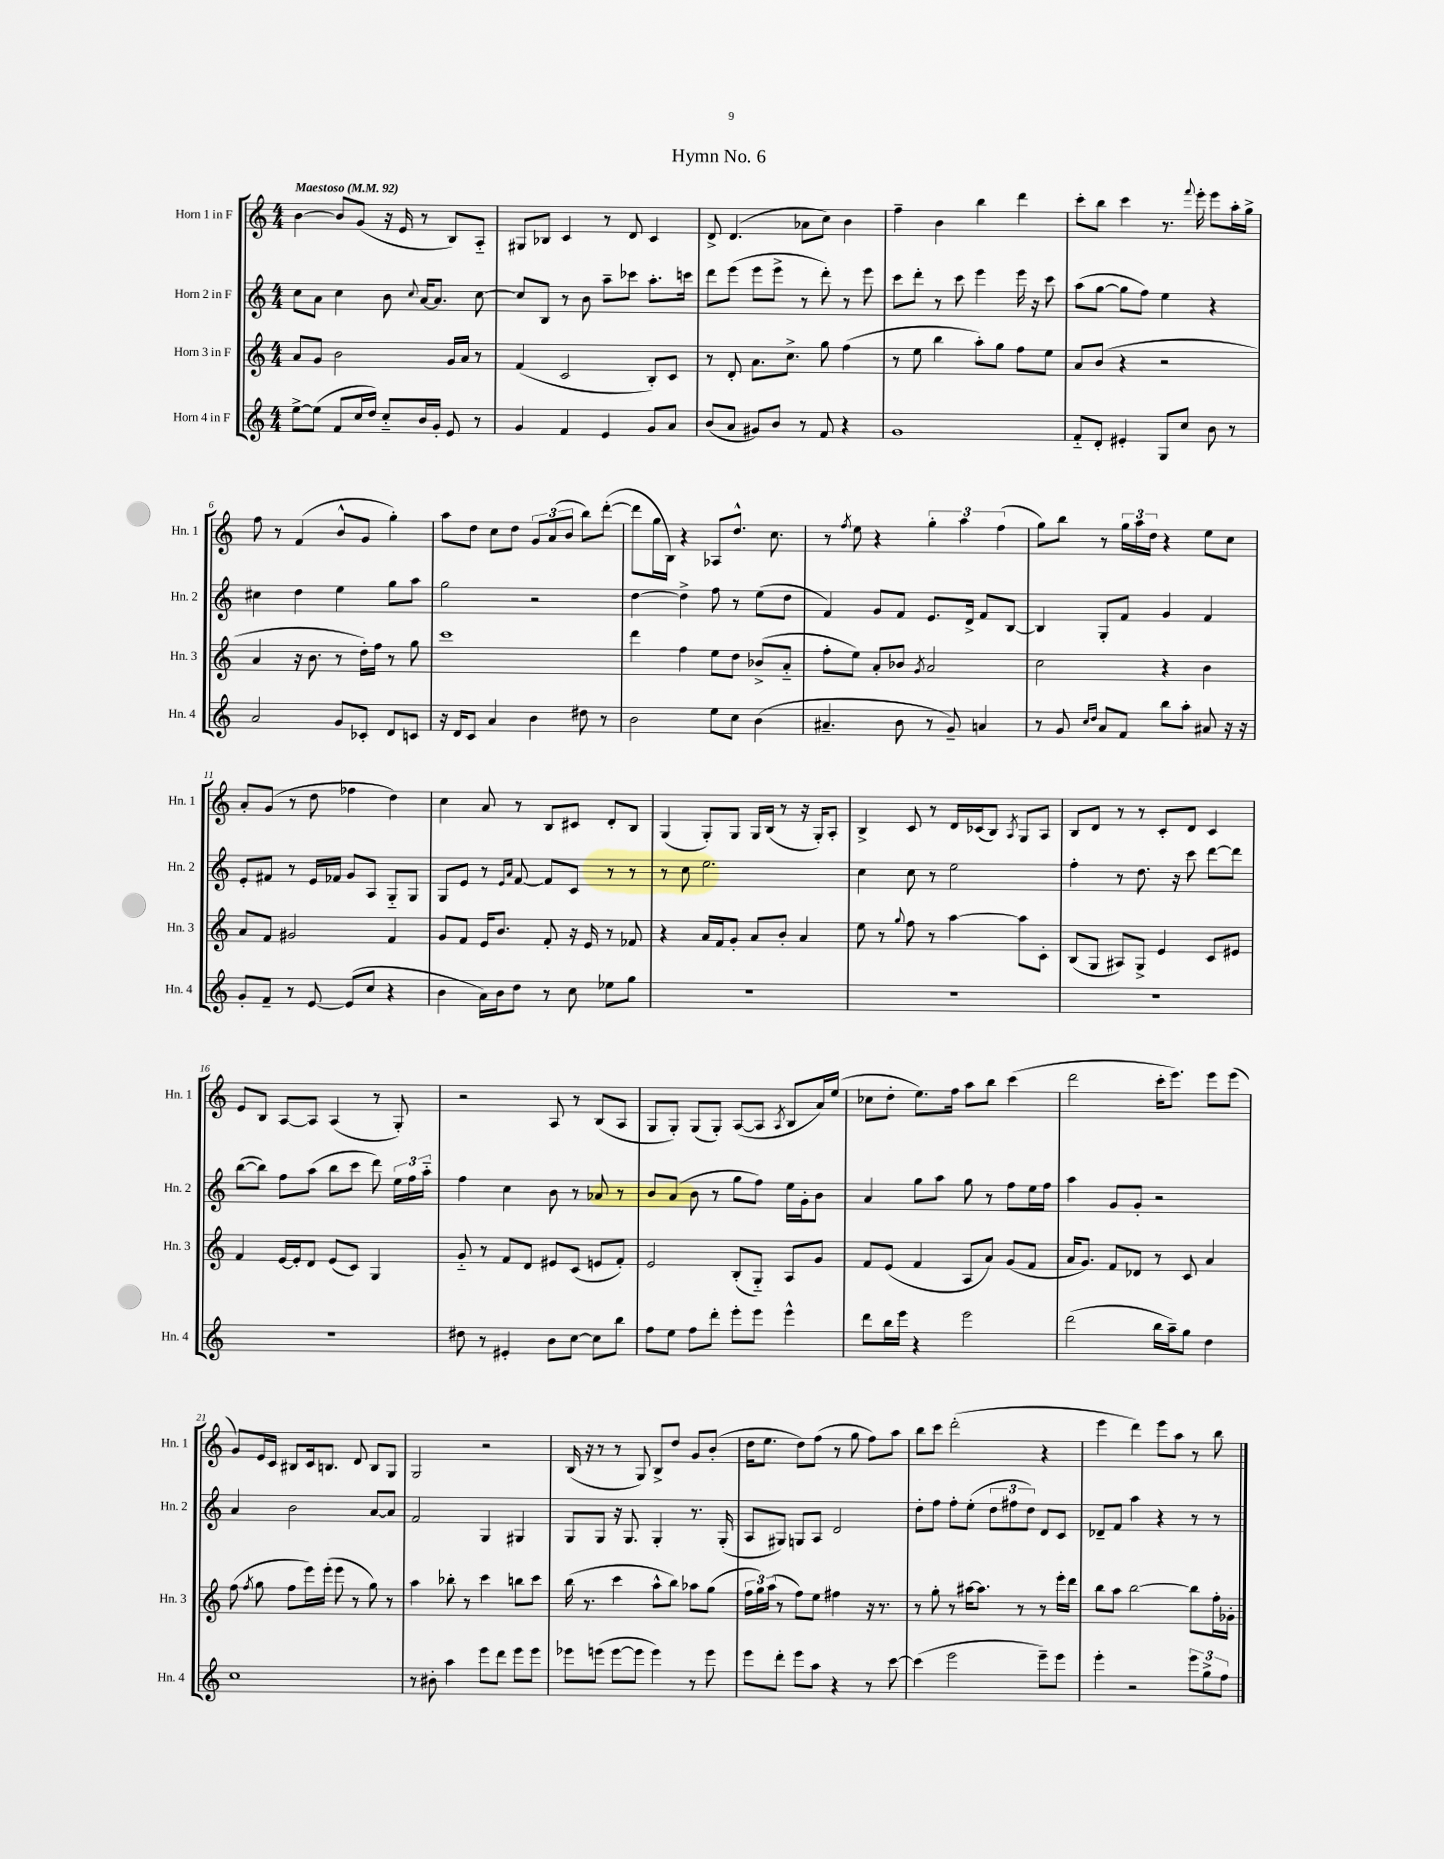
\header { title = "Hymn No. 6" }
<<
\new StaffGroup <<
\new Staff = "s0" \with { instrumentName = "Horn 1 in F" shortInstrumentName = "Hn. 1" } {
    \clef treble \key c \major \numericTimeSignature \time 4/4 \tempo "Maestoso" 4 = 92
    \autoBeamOff b'4~ b'8[ g'8]( r16 e'16 r8 b8[) a8]-_ |
    gis8[ bes8] c'4 r8 d'8 c'4 |
    d'8-> d'4.( aes'8[ c''8]) b'4 |
    f''4-- b'4 b''4 d'''4 |
    c'''8[-. b''8] c'''4 r8. \appoggiatura { f'''8 } e'''16-. e'''8[ a''16-. g''16]-> |
    f''8 r8 f'4( b'8[-^ g'8] g''4-.) |
    a''8[ d''8] c''8[ d''8] \tuplet 3/2 { g'8[ a'8( b'8] } b''8[) d'''8]~-.( |
    d'''8[ g''16 b16]) r4 aes8[ d''8.]-^ c''8. |
    r8 \acciaccatura { f''8 } e''8 r4 \tuplet 3/2 { g''4-. a''4 f''4( } |
    g''8[) b''8] r8 \tuplet 3/2 { g''16[ a''16 d''16] } r4 e''8[ c''8] |
    a'8[-. g'8]( r8 d''8 fes''4 d''4) |
    c''4 a'8 r8 b8[ cis'8] d'8[-. b8] |
    g4( g8[-.) g8] g16[ b16]( r8 r16 g16[-.) a8]-. |
    b4-> c'8 r8 d'16[ ces'16( b8]) \acciaccatura { a8 } g8[ a8] |
    b8[ d'8] r8 r8 c'8[-. d'8] c'4 |
    e'8[ b8] a8[~ a8] a4( r8 g8-.) |
    r2 a8 r8 b8[( a8] |
    g8[ g8]-.) g8[( g8]-.) a8[~( a8] \acciaccatura { a8 } b8[ a'16) e''16]( |
    ces''8[ d''8]-. e''8.[) f''16] a''8[ b''8] c'''4( |
    d'''2 c'''16[-. e'''8.]) e'''8[ e'''8]( |
    g'8[) e'16 c'16] bis8[ c'16 b8.] d'8 b8[ g8] |
    g2 r2 |
    b16( r16 r8 r8 g8) b8[-> d''8] g'8[ b'8]-.( |
    d''16[ e''8.] d''8[) f''8]( r8 g''8 f''8[) a''8] |
    b''8[ c'''8] d'''2-.( r4 |
    e'''4 d'''4) e'''8[ a''8] r8 b''8 \bar "|." |
}
\new Staff = "s1" \with { instrumentName = "Horn 2 in F" shortInstrumentName = "Hn. 2" } {
    \clef treble \key c \major \numericTimeSignature \time 4/4
    \autoBeamOff c''8[ a'8] c''4 b'8 \appoggiatura { c''8 } a'16[~ a'8.] c''8~ |
    c''8[ b8] r8 b'8 a''8[-- ces'''8] a''8.[-. c'''16] |
    d'''8[ e'''8]( e'''8[ e'''8]-> r8 d'''8-.) r8 e'''8 |
    c'''8[ d'''8]-. r8 c'''8 e'''4 e'''16 r16 c'''8 |
    a''8[( g''8]~ g''8[ f''8]) e''4 r4 |
    cis''4 d''4 e''4 g''8[ a''8] |
    g''2 r2 |
    d''4~ d''4-> f''8 r8 e''8[( d''8] |
    f'4) g'8[ f'8] e'8.[ d'16]-> f'8[ b8]~ |
    b4 g8[-. f'8] g'4 f'4 |
    e'8[-. fis'8] r8 e'16[ fes'16] g'8[ a8] g8[-_ g8] |
    g8[ e'8] r8 \grace { e'16[ a'16] } f'8~ f'8[ c'8] r8 r8 |
    r8 c''8 e''2. |
    c''4 c''8 r8 e''2 |
    f''4-. r8 d''8. r16 c'''8 d'''8[~ d'''8] |
    b''8[~( b''8]) f''8[ a''8]( b''8[ c'''8] d'''8) \tuplet 3/2 { e''16[ f''16 a''16]-_ } |
    f''4 c''4 b'8 r8 aes'8 r8 |
    b'8[ a'8]( b'8 r8 g''8[ f''8]) e''16[ g'16-. b'8] |
    a'4 g''8[ a''8] g''8 r8 f''8[ e''16 f''16] |
    a''4 g'8[ g'8]-. r2 |
    a'4 b'2 a'8[~ a'8] |
    f'2 g4 gis4 |
    g8[ g8] r16 g8. g4-. r8. g16-.( |
    a8[ gis8]) g8[ a8] d'2 |
    d''8[-. f''8] f''8[-. e''8]-.( \tuplet 3/2 { d''8[ fis''8 d''8]) } d'8[ c'8] |
    des'8[-- f'8] a''4 r4 r8 r8 \bar "|." |
}
\new Staff = "s2" \with { instrumentName = "Horn 3 in F" shortInstrumentName = "Hn. 3" } {
    \clef treble \key c \major \numericTimeSignature \time 4/4
    \autoBeamOff a'8[ g'8] b'2 g'16[ a'16] r8 |
    f'4( c'2 b8[-.) c'8] |
    r8 d'8-. a'8.[ c''8.]-> g''8 f''4( |
    r8 e''8 b''4 a''8[-.) g''8] f''8[ e''8] |
    a'8[ b'8]( r4 r2 |
    a'4 r16 b'8. r8 d''16[-.) f''16] r8 g''8 |
    c'''1 |
    d'''4 f''4 e''8[ d''8] bes'8[->( a'8]-_ |
    f''8[-. e''8]) a'8[-. bes'8] \acciaccatura { g'8 } a'2 |
    c''2 r4 b'4 |
    a'8[ f'8] gis'2 f'4 |
    g'8[ f'8] e'16[ b'8.] f'8-. r16 e'16 r8 fes'8 |
    r4 a'16[ f'16 g'8]-. a'8[ b'8]-. a'4 |
    e''8 r8 \appoggiatura { g''8 } f''8 r8 a''4~ a''8[ c'8]-. |
    b8[( g8] ais8[) g8]-> e'4 c'8[ eis'8] |
    f'4 e'16[~ e'16-. d'8] e'8[( c'8]) g4 |
    g'8-_ r8 f'8[ d'8] eis'8[ c'8]( e'8[ f'8]-.) |
    e'2 b8[-.( g8]-_) a8[ g'8] |
    f'8[ e'8]( f'4 a8[ a'8]) g'8[( f'8] |
    a'16[ g'8.]) f'8[ des'8] r8 c'8 a'4 |
    f''8( \acciaccatura { f''8 } g''8 f''8[ e'''16) e'''16]-.( e'''8 r8 g''8) r8 |
    a''4 bes''8-. r8 c'''4 b''8[ c'''8] |
    b''16( r8. c'''4 a''8[-^ b''8]) aes''8[ g''8]( |
    \tuplet 3/2 { f''16[ g''16) a''16]( } r8 f''8[) e''8] fis''4 r16 r8. |
    r8 g''8-. r8 ais''16[~ ais''8.] r8 r8 e'''16[-. d'''16] |
    b''8[ a''8] b''2~ b''8[ f''16-. ges'16]-. \bar "|." |
}
\new Staff = "s3" \with { instrumentName = "Horn 4 in F" shortInstrumentName = "Hn. 4" } {
    \clef treble \key c \major \numericTimeSignature \time 4/4
    \autoBeamOff e''8[~-> e''8]( f'8[ c''16 d''16]) c''8[-_ b'16 g'16]-. e'8 r8 |
    g'4 f'4 e'4 g'8[ a'8] |
    b'8[( a'8] gis'8[) b'8] r8 f'8 r4 |
    g'1 |
    f'8[-_ d'8]-. eis'4-. g8[ c''8] b'8 r8 |
    a'2 g'8[ ces'8]-. d'8[ c'8] |
    r16 d'16[ c'8] a'4 b'4 dis''8 r8 |
    b'2 e''8[ c''8] b'4( |
    ais'4.-- b'8 r8 g'8--) a'4 |
    r8 g'8 \grace { c''16[ d''16] } a'8[ f'8] b''8[ a''8]-. ais'8 r16 r16 |
    g'8[-. f'8]-- r8 e'8~ e'8[( c''8] r4 |
    b'4 a'16[) b'16 d''8] r8 c''8 ees''8[ g''8] |
    R1 |
    R1 |
    R1 |
    R1 |
    dis''8 r8 eis'4-. b'8[ c''8]~ c''8[ b''8] |
    f''8[ e''8] f''8[ d'''8]-. e'''8[-. e'''8] e'''4-^ |
    d'''8[ b''16 e'''16] r4 e'''2 |
    d'''2( b''16[ a''16--) g''8] d''4 |
    c''1 |
    r8 bis'8-. a''4 e'''8[ d'''8] e'''8[ e'''8] |
    ees'''8[ e'''8]( e'''8[~ e'''8] e'''4) r8 e'''8 |
    e'''8[ d'''8]-. e'''8[ a''8] r4 r8 c'''8~ |
    c'''4( e'''2 e'''8[--) e'''8] |
    e'''4-. r2 \tuplet 3/2 { e'''8[ g''8-> f''8] } \bar "|." |
}
>>
>>
